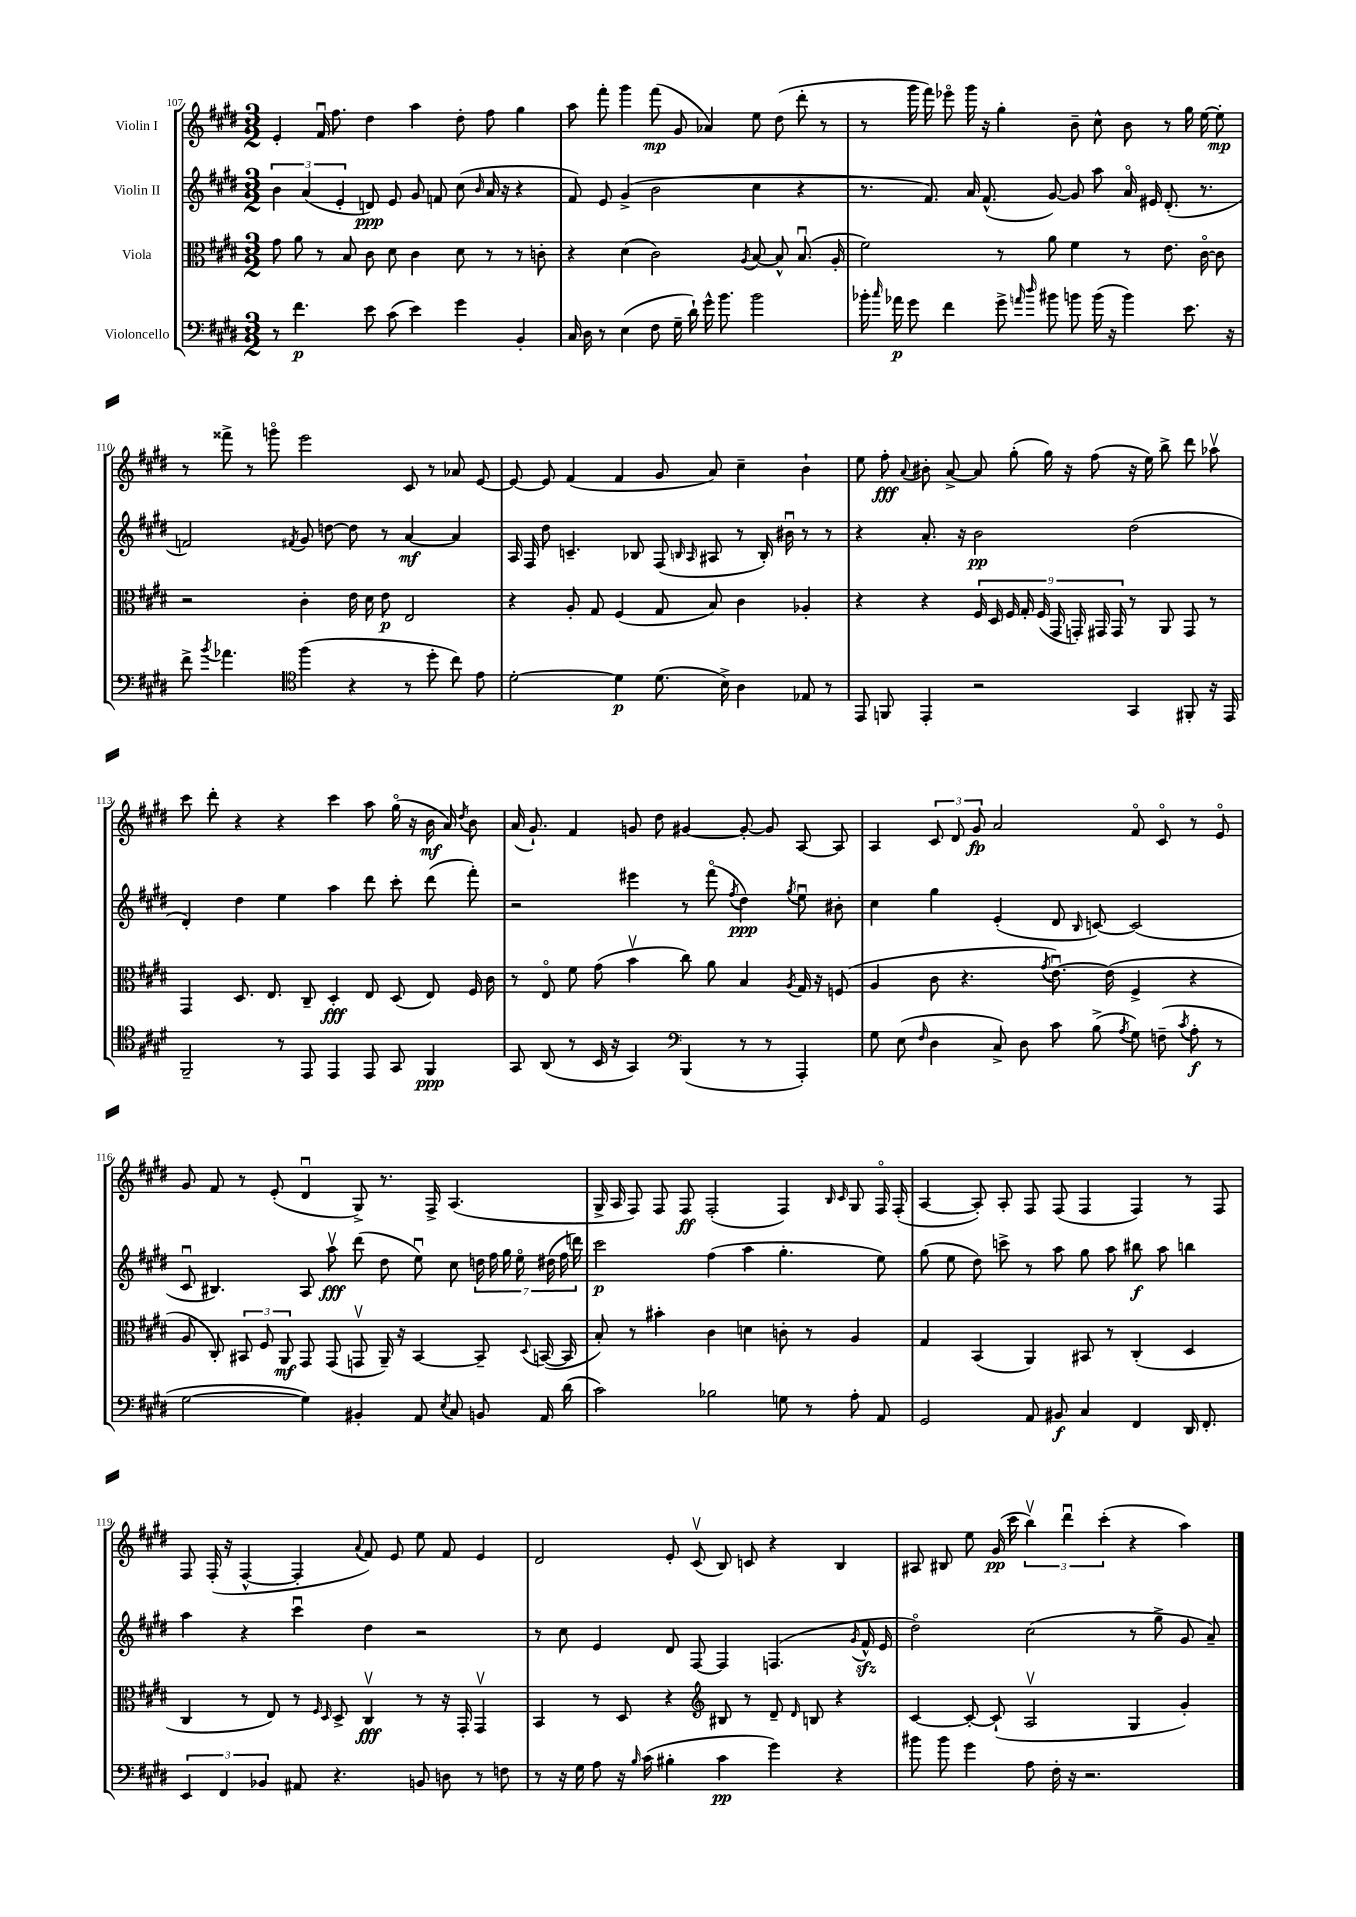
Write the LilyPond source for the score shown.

<<
\new StaffGroup <<
\new Staff = "s0" \with { instrumentName = "Violin I" } {
    \clef treble \key e \major \numericTimeSignature \time 3/2
    \autoBeamOff e'4-. fis'16\downbow fis''8. dis''4 a''4 dis''8-. fis''8 gis''4 |
    a''8 fis'''8-. gis'''4 fis'''8\mp( gis'8 aes'4) e''8 dis''8( dis'''8-. r8 |
    r8 gis'''16 fis'''16) ees'''8\flageolet gis'''16 r16 gis''4-. b'8-- cis''8-^ b'8 r8 gis''16 e''16~ e''8-.\mp |
    r8 fisis'''8-> r8 g'''8\flageolet e'''2 cis'8 r8 aes'8 e'8~ |
    e'8~ e'8 fis'4( fis'4 gis'8 a'8) cis''4-- b'4-! |
    e''8 fis''8-.\fff \appoggiatura { a'8 } bis'8-. a'8~-> a'8 gis''8-.( gis''16) r16 fis''8( r16 e''16) b''8-> dis'''8 aes''8\upbow |
    cis'''8 dis'''8-. r4 r4 cis'''4 a''8 gis''16\flageolet( r16 b'16\mf a'16) \acciaccatura { dis''8 } b'8 |
    a'16( gis'8.-!) fis'4 g'8 dis''8 gis'4~ gis'8~-. gis'8 a8~ a8 |
    a4 \tuplet 3/2 { cis'8 dis'8 gis'8\fp } a'2 fis'8\flageolet cis'8\flageolet r8 e'8\flageolet |
    gis'8 fis'8 r8 e'8-.( dis'4\downbow gis8->) r8. fis16-> a4.( |
    gis16-> a16 fis8) fis8 fis8\ff fis2-.( fis4) \grace { b16 cis'16 } gis8 fis16\flageolet fis16-.( |
    a4~ a8-.) a8-. fis8 fis8( fis4 fis4) r8 fis8 |
    fis8 fis16-.( r16 fis4~-^ fis4-. \appoggiatura { a'8 } fis'8) e'8 e''8 fis'8 e'4 |
    dis'2 e'8-. cis'8\upbow( b8) c'8 r4 b4 |
    ais8 bis8 e''8 gis'16\pp( cis'''16 \tuplet 3/2 { b''4\upbow) dis'''4\downbow cis'''4-.( } r4 a''4) \bar "|." |
}
\new Staff = "s1" \with { instrumentName = "Violin II" } {
    \clef treble \key e \major \numericTimeSignature \time 3/2
    \autoBeamOff \tuplet 3/2 { b'4 a'4( e'4-. } d'8\ppp) e'8 gis'8 f'8 cis''8( \grace { b'16 } a'16 r16 r4 |
    fis'8) e'8 gis'4->( b'2 cis''4 r4 |
    r8. fis'8.) a'16 fis'8.-^( gis'8~) gis'8 a''8 a'16\flageolet eis'16 dis'8.-.( r8. |
    f'2) \acciaccatura { fis'8 } gis'8 d''8~ d''8 r8 a'4~\mf a'4 |
    a16 fis16 dis''8 c'4.-- bes8 fis8( \grace { b16 a16 } ais8 r8 b16-.) bis'16\downbow r8 r8 |
    r4 a'8.-. r16 b'2\pp dis''2( |
    dis'4-.) dis''4 e''4 a''4 dis'''8 cis'''8-. dis'''8( fis'''8-.) |
    r2 eis'''4 r8 fis'''8\flageolet( \acciaccatura { fis''8 } dis''4\ppp) \acciaccatura { gis''8 } e''8\downbow bis'8-. |
    cis''4 gis''4 e'4-.( dis'8 \grace { b16 } c'8~) c'2( |
    cis'8\downbow bis4.) a8 a''8\upbow\fff dis'''8( dis''8 e''8\downbow) cis''8 \tuplet 7/4 { d''16 fis''16 gis''16 e''16\flageolet dis''16( fis''16 d'''16) } |
    cis'''2\p fis''4( a''4 gis''4.-. e''8) |
    gis''8( e''8 dis''8) c'''8-> r8 a''8 gis''8 a''8 bis''8\f a''8 b''4 |
    a''4 r4 cis'''4\downbow dis''4 r2 |
    r8 cis''8 e'4 dis'8 fis8~ fis4 f4.( \acciaccatura { gis'8 } fis'16-^\sfz e'16 |
    dis''2\flageolet) cis''2( r8 gis''8-> gis'8 a'8--) \bar "|." |
}
\new Staff = "s2" \with { instrumentName = "Viola" } {
    \clef alto \key e \major \numericTimeSignature \time 3/2
    \autoBeamOff gis'8 a'8 r8 b8 cis'8 dis'8 cis'4 dis'8 r8 r8 c'8-. |
    r4 dis'4( cis'2) \acciaccatura { a8 } b8~ b8-^ b8.\downbow( a16-. |
    fis'2) r8 a'8 fis'4 r8 e'8. cis'16~\flageolet cis'8 |
    r2 cis'4-. e'16 dis'16 e'8\p e2 |
    r4 a8-. gis8 fis4( gis8 b8) cis'4 aes4-. |
    r4 r4 \tuplet 9/8 { fis16 dis16 fis16 gis16-. fis16( gis,16 g,16-.) gis,16 gis,16 } r8 a,8 gis,8 r8 |
    gis,4 dis8. e8. cis8-- dis4-.\fff e8 dis8( e8) fis16 cis'16 |
    r8 e8\flageolet fis'8 gis'8( b'4\upbow cis''8) a'8 b4 \acciaccatura { a8 } gis16 r16 f8( |
    a4 cis'8 r4. \acciaccatura { gis'8 } e'8.~\downbow) e'16( fis4-> r4 |
    a8 cis8-.) \tuplet 3/2 { bis,8 fis8 a,8\mf } gis,8 gis,8( g,8\upbow a,16--) r16 bis,4~ bis,8-- \appoggiatura { dis8 } b,16~( b,16 |
    b8-.) r8 bis'4-. cis'4 d'4 c'8-. r8 a4 |
    gis4 b,4( a,4) bis,8 r8 cis4-.( dis4 |
    cis4 r8 e8) r8 \grace { fis16 dis16 } dis8-> cis4\upbow\fff r8 r16 gis,16-. gis,4\upbow |
    b,4 r8 dis8 r4 \clef treble bis8 r8 dis'8-- \grace { dis'16 } b8 r4 |
    cis'4~ cis'8~-. cis'8-!( a2\upbow gis4 gis'4-.) \bar "|." |
}
\new Staff = "s3" \with { instrumentName = "Violoncello" } {
    \clef bass \key e \major \numericTimeSignature \time 3/2
    \autoBeamOff r8 fis'4.\p e'8 cis'8( e'4) gis'4 b,4-. |
    cis16 dis16 r8 e4( fis8 gis16-- dis'16-!) gis'16-^ b'8. b'2 |
    bes'16-. \grace { cis''16 } aes'16\p gis'8 fis'4 gis'8-> \grace { a'16 dis''16 } bis'8 b'8 b'16( r16 b'4) e'8. r16 |
    fis'8-> \acciaccatura { b'8 } aes'4. \clef tenor fis''4( r4 r8 dis''8-. cis''8) e'8 |
    dis'2~-. dis'4\p dis'8.( b16->) a4 ees8 r8 |
    e,8 f,8 e,4-. r2 gis,4 fis,8-. r16 e,16 |
    fis,2-- r8 e,8 e,4 e,8 gis,8 fis,4\ppp |
    gis,8 a,8( r8 b,16 r16 gis,4) \clef bass b,,4( r8 r8 a,,4-.) |
    gis8 e8( \grace { fis16 } dis4 cis8->) dis8 cis'8 b8->( \acciaccatura { a8 } gis8) f8--( \acciaccatura { cis'8 } a8-.\f r8 |
    gis2~ gis4) bis,4-. a,8 \acciaccatura { e8 } cis8 b,8 a,16 dis'16( |
    cis'2) bes2 g8 r8 a8-. a,8 |
    gis,2 a,8 bis,8\f cis4 fis,4 dis,16 fis,8.-. |
    \tuplet 3/2 { e,4 fis,4 bes,4 } ais,8 r4. b,8 d8 r8 f8 |
    r8 r16 gis16 a8 r16 \grace { b16 } cis'16( bis4-. cis'4\pp gis'4) r4 |
    bis'8 bis'8 gis'4 a8 fis16-. r16 r2. \bar "|." |
}
>>
>>
\layout { \context { \Score currentBarNumber = #107 } }
